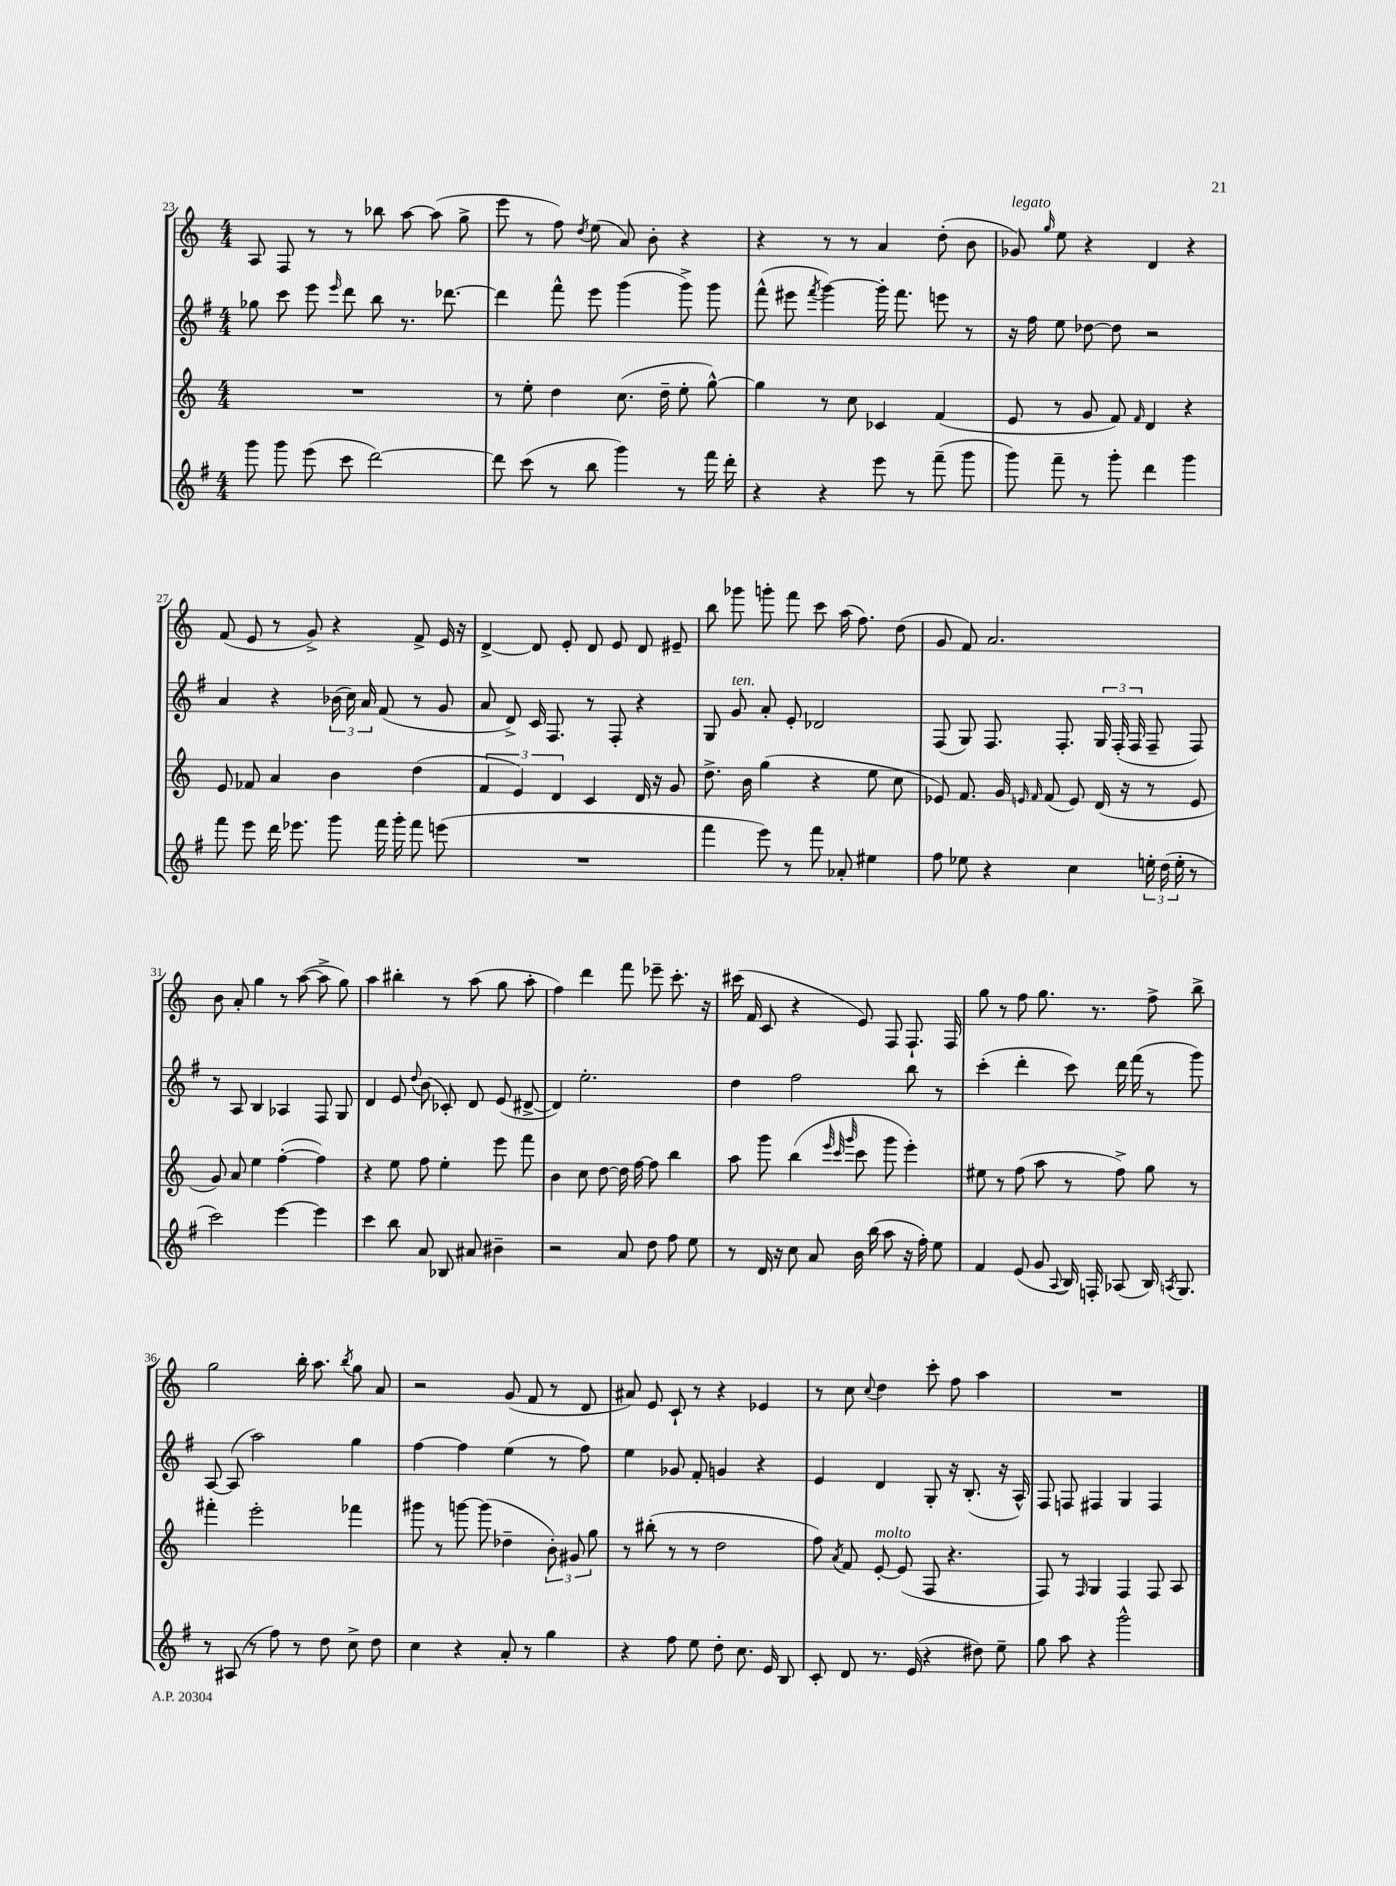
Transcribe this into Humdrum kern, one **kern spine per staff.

**kern	**kern	**kern	**kern
*staff4	*staff3	*staff2	*staff1
*clefG2	*clefG2	*clefG2	*clefG2
*k[f#]	*k[]	*k[f#]	*k[]
*M4/4	*M4/4	*M4/4	*M4/4
8ggg	1r	8gg-	8A
8ggg	.	8ccc	8F
(8eee	.	8eee	8r
.	.	16qqeee	.
8ccc	.	8ddd	8r
[2ddd)	.	8bb	8bb-
.	.	8.r	[8aa
.	.	.	(8aa]
.	.	[8.ddd-	.
.	.	.	8gg^
=	=	=	=
8ddd]	8r	4ddd-]	8eee
(8ccc	8ee'	.	8r
8r	4dd	8fff#^^	8ff)
.	.	.	8qdd
8bb	.	8eee	(8ee
4ggg)	(8.cc	(4ggg	8a)
.	.	.	8b'
.	16dd~	.	.
8r	8ee'	8ggg^)	4r
16fff#	[8gg^^)	8ggg	.
16ddd'	.	.	.
=	=	=	=
4r	4gg]	(8fff#^^	4r
.	.	8eee#	.
.	.	8qfff#	.
4r	8r	[4ggg)	8r
.	8cc	.	8r
8eee	4c-	16ggg']	4a
.	.	8.fff#	.
8r	.	.	.
(8fff#~	(4f	8eee	(8dd'
8ggg	.	8r	8b
=	=	=	=
8ggg)	8e	16r	8g-)
.	.	16ff#	.
.	.	.	16qqgg
8fff#~	8r	8ee	8ee
8r	8g	[8dd-	4r
8ggg'	8f)	8dd-]	.
.	16qqf	.	.
4ddd	4d	2r	4d
4ggg	4r	.	4r
=	=	=	=
8fff#	8e	4a	(8f
8eee	8f-	.	8e
16ddd	4a	4r	8r
8.eee-	.	.	.
.	.	.	8g^)
8ggg	4b	(24b-	4r
.	.	24cc)	.
.	.	24a	.
16fff#	.	(8f#	.
16ggg'	.	.	.
8fff#	(4dd	8r	8f^
(8eee	.	8g	16e
.	.	.	16r
=	=	=	=
1r	6f	8a	[4d^
.	.	8d^)	.
.	6e)	.	.
.	.	16c	8d]
.	.	8.F#	.
.	6d	.	.
.	.	.	8e'
.	4c	8r	8d
.	.	8F#'	8e
.	16d	4r	8d
.	16r	.	.
.	8g	.	8e#~
=	=	=	=
4fff#	8.dd^	8G	8bb
.	.	8g	8ggg-
.	16b	.	.
8eee)	(4gg	8a'	8ggg'
8r	.	8e'	8fff
8fff#	4r	2d-	8ccc
8a-'	.	.	(16aa
.	.	.	8.ff)
4ee#	8ee	.	.
.	8cc	.	(8dd
=	=	=	=
8ff#	8e-)	(8F#	8g
8ee-	8.f	8G)	8f)
4r	.	8.F#	2.a
.	16g	.	.
.	16qqe	.	.
.	16qqf	.	.
.	(8f	.	.
.	.	8.F#'	.
4cc	8e)	.	.
.	(16d	24G	.
.	.	(24F#'	.
.	16r	.	.
.	.	24F#	.
24ee'	8r	8F#~	.
(24dd	.	.	.
24ee'	.	.	.
8r	8e	8F#)	.
=	=	=	=
2ccc)	8g)	8r	8b
.	8a	8A	8a'
.	4ee	4B	4gg
[4eee	([4ff'	4A-	8r
.	.	.	([8aa
4eee]	4ff])	8F#	8aa^]
.	.	8G	8gg)
=	=	=	=
4ccc	4r	4d	4aa
8bb	8ee	8e	4bb#'
.	.	8qqdd	.
8a	8ff	(8b	.
8B-	4ee'	8c-')	8r
8a#	.	8d	(8aa
4b#~	8eee	(8e	8gg
.	8fff	[8d#^	8aa'
=	=	=	=
2r	4b	4d#])	4ff)
.	8cc	2.ee'	4ddd
.	[8dd	.	.
8a	16dd]	.	8fff
.	[16ff	.	.
8dd	8ff]	.	8eee-~
8ff#	4bb	.	8.ccc'
8ee	.	.	.
.	.	.	16r
=	=	=	=
8r	8aa	4dd	(16ccc#
.	.	.	16f
16d	8ggg	.	8c
16r	.	.	.
8cc	(4bb	2ff#	4r
8a	.	.	.
.	32qqeee	.	.
.	32qqccc	.	.
.	32qqggg	.	.
16b	8ccc	.	8e)
(16bb	.	.	.
8aa	8ggg	.	8F
16r	4eee')	8bb	8.F`
16ff#')	.	.	.
8ee	.	8r	.
.	.	.	16F
=	=	=	=
4f#	8ee#	(4ccc'	8gg
.	8r	.	8r
(8e	(8ff	4ddd'	8ff
8g	8aa	.	8.gg
8qqA	.	.	.
16B)	8r	8ccc)	.
16F'	.	.	8.r
(8A-	8ff^)	16ddd	.
.	.	(16fff#	.
16B)	8gg	8r	8ff^
8qA	.	.	.
8.G	.	.	.
.	8r	8ggg)	8bb^
=	=	=	=
8r	4fff#'	[8A	2gg
(8A#	.	(8A]	.
8r	2eee'	2aa)	.
8ff#)	.	.	.
8r	.	.	16bb'
.	.	.	8.aa
8dd	.	.	.
.	.	.	8qbb
8cc^	4fff-	4gg	8gg
8dd	.	.	8a
=	=	=	=
4cc	8ggg#	[4ff#	2r
.	8r	.	.
4r	[8ggg	4ff#]	.
.	(8ggg]	.	.
8a'	4dd-~	(4ee	(8g
8r	.	.	8f
4gg	12b')	8r	8r
.	12g#	.	.
.	.	8ff#)	8d
.	12gg	.	.
=	=	=	=
4r	8r	4ee	8a#)
.	(8bb#'	.	8e
8ff#	8r	8g-	8c`
8ee	8r	8f#'	8r
8dd'	2dd	4g	4r
8.cc	.	.	.
.	.	4r	4e-
16e	.	.	.
8B	.	.	.
=	=	=	=
8c'	8ff)	4e	8r
.	8qa	.	.
8d	8f	.	8cc
.	.	.	8qqcc
8.r	[8e'	4d	4dd
.	(8e]	.	.
(16e	.	.	.
4r	8F	8G'	8ccc'
.	4.r	16r	8ff
.	.	(8.B'	.
8dd#)	.	.	4aa
8ee~	.	16r	.
.	.	16A^^)	.
=	=	=	=
8gg	8F)	8F#	1r
8aa	8r	8F	.
.	16qqF	.	.
4r	4G	4F#	.
2ggg^^	4F	4G	.
.	8F	4F#	.
.	8A	.	.
==	==	==	==
*-	*-	*-	*-
